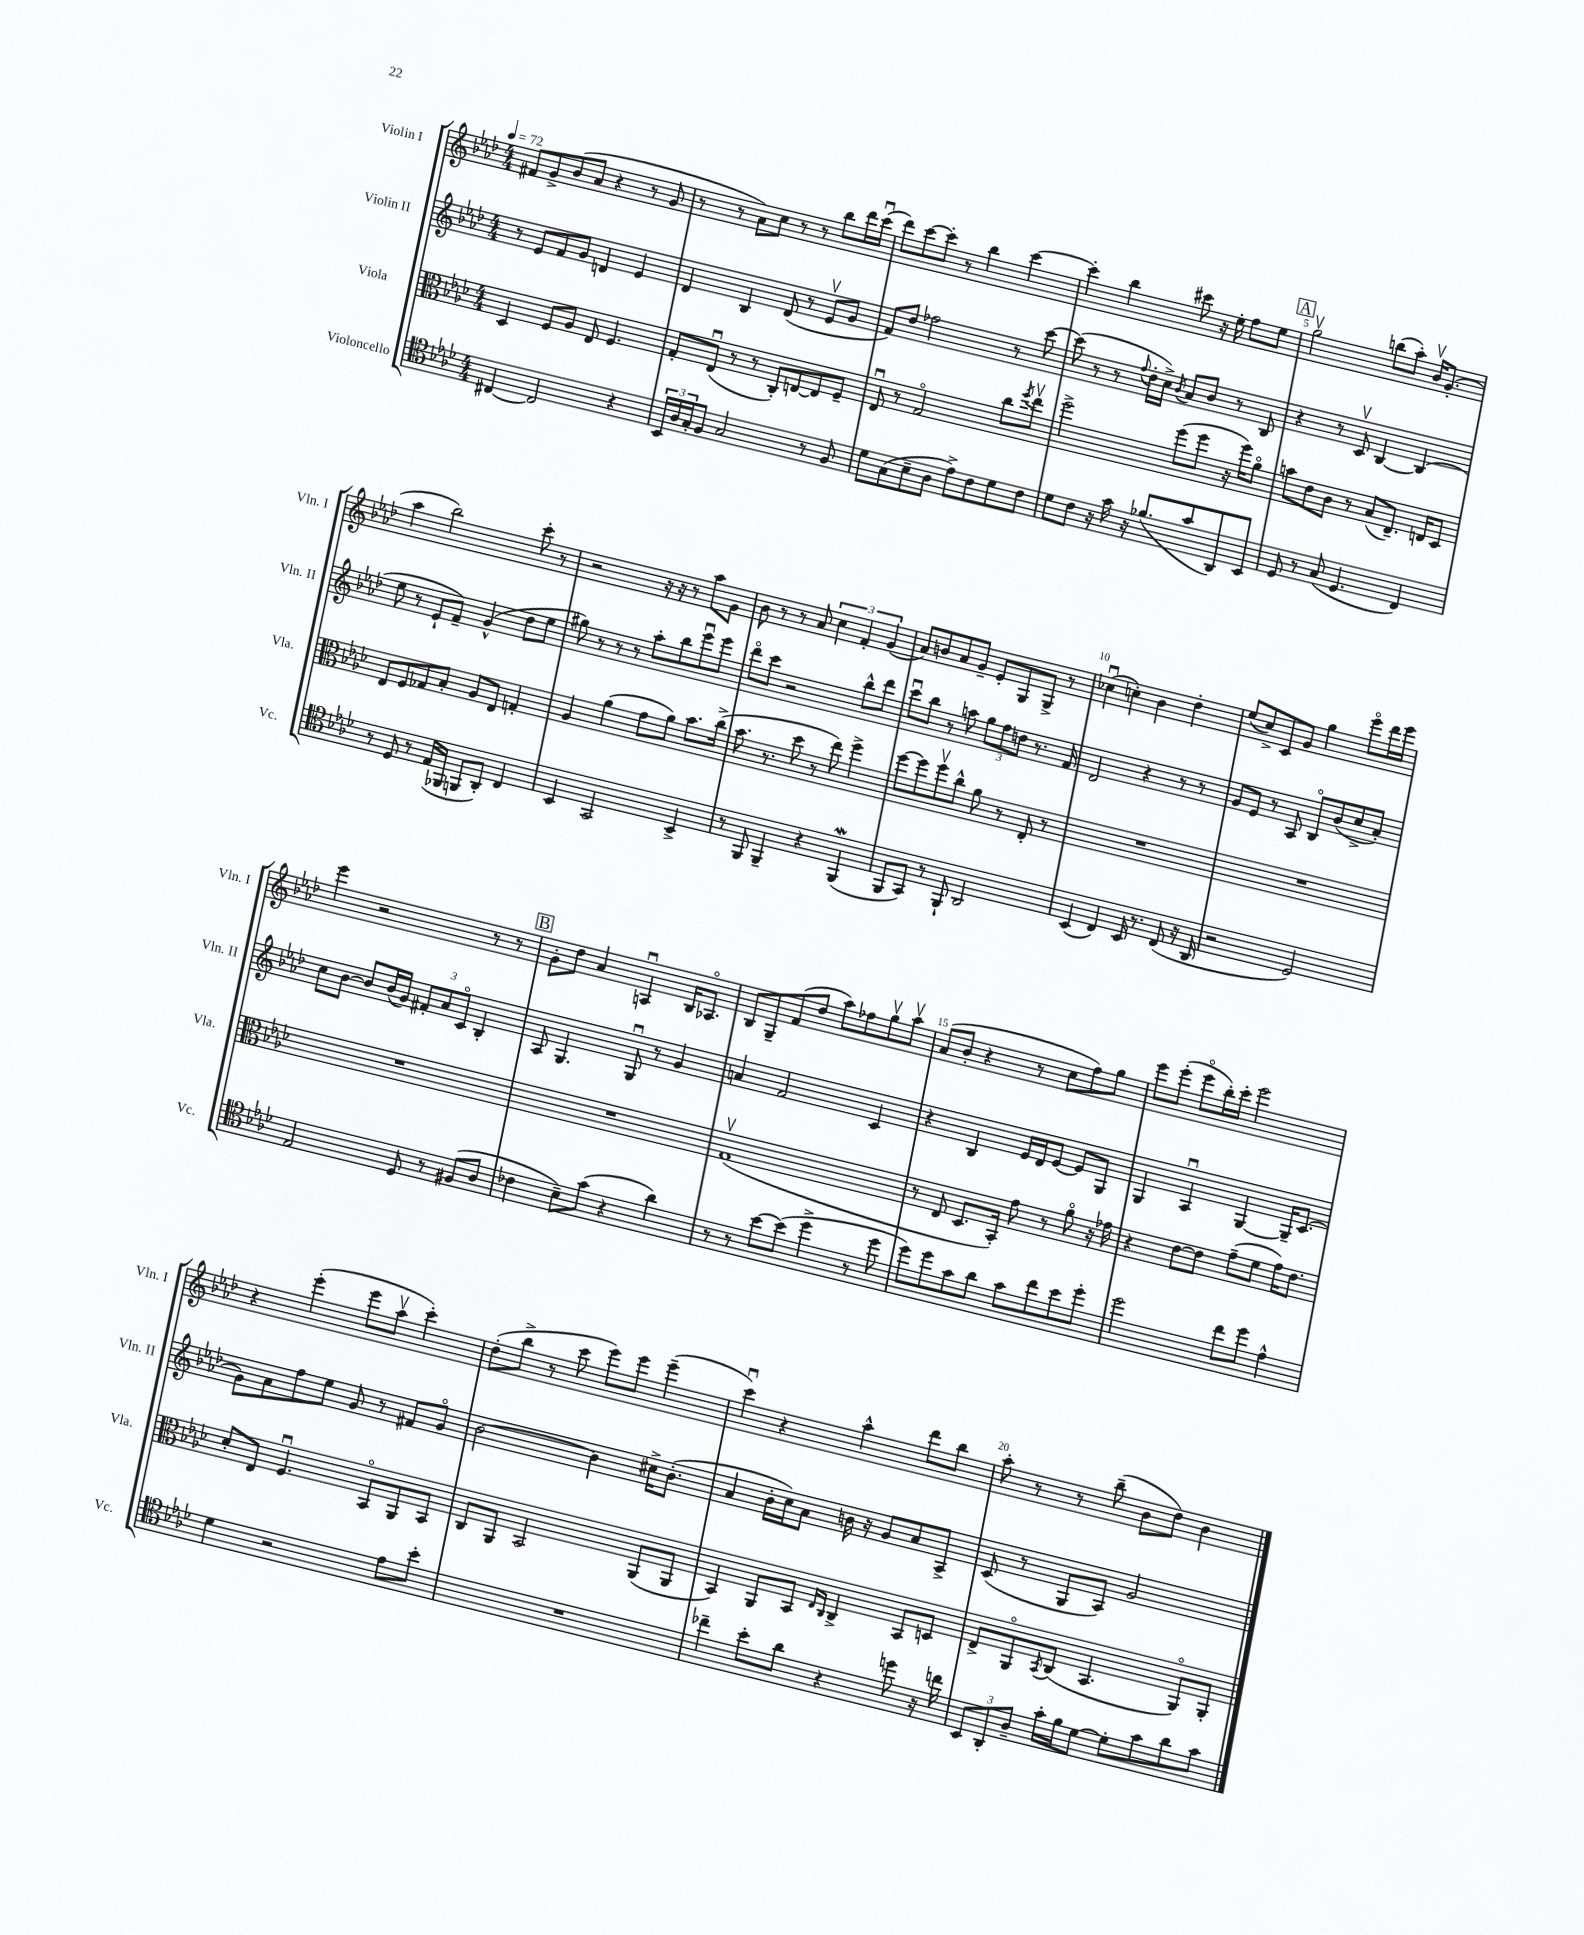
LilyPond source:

<<
\new StaffGroup <<
\new Staff = "s0" \with { instrumentName = "Violin I" shortInstrumentName = "Vln. I" } {
    \clef treble \key aes \major \numericTimeSignature \time 4/4 \tempo 4 = 72
    fis'8 g'8-> bes'8( aes'8 r4 r8 g'8 |
    r8 r8 aes'8) c''8 r8 r8 bes''8 des'''16 c'''16\downbow( |
    des'''8) c'''8~ c'''8-. r8 bes''4 c'''4~ |
    c'''4-. bes''4 cis'''8 r16 ees''16-. f''8 ees''8 |
    \mark \markup { \box "A" } g''2\upbow b''8( aes''8-.) bes'16\upbow g'8.-.( |
    aes''4 bes''2) c'''8-. r8 |
    r2 r16 r16 r8 aes''8 g'8 |
    bes'8 r8 r8 aes'8 \tuplet 3/2 { c''4 f'4-. g'4( } |
    aes'8) b'8 aes'8 g'8-- ees'8-. g8 g8-> r8 |
    ces''4\downbow( c''4-.) bes'4 des''4-. |
    ees''8( c''8->) c'8 g'8 g''4 ees'''8\flageolet des'''16 ees'''16 |
    ees'''4 r2 r8 r8 |
    \mark \markup { \box "B" } g'8-. des''8 aes'4 a4\downbow bes16 aes8.\flageolet |
    bes8 g8-- f'8( des''8 aes''8) fes''8 g''8\upbow aes''8\upbow |
    aes'8( bes'8-. r4 r8 c''8 f''8) g''8 |
    ees'''8 ees'''8-.( ees'''8\flageolet bes''16-.) c'''16-. ees'''2 |
    r4 ees'''4-.( ees'''8 aes''8\upbow c'''4-.) |
    des''8-.( bes''8-> r8 c'''8 ees'''8) ees'''8 ees'''4--( |
    c'''4\downbow) r4 aes''4-^ des'''8 bes''8 |
    aes''8-. r8 r8 bes''8--( bes'8 des''8) bes'4 \bar "|." |
}
\new Staff = "s1" \with { instrumentName = "Violin II" shortInstrumentName = "Vln. II" } {
    \clef treble \key aes \major \numericTimeSignature \time 4/4
    r8 ees'8 f'8 g'8 d'4 ees'4 |
    des'4 bes4 des'8( r8 ees'8\upbow g'8 |
    f'8) des''8 fes''2 r8 c'''8~ |
    c'''8( r8 r8 \appoggiatura { f''8 } des''16-. c''16->) \acciaccatura { bes'8 } aes'8 bes'8 r8 bes8 |
    \mark \markup { \box "A" } r4 r8 c'8\upbow bes4~ bes4( |
    ees''8 r8 ees'8-! f'8--) g'4-^( des''8 ees''8 |
    gis''8) r8 r8 r8 aes''8-. bes''8 ees'''8\downbow ees'''8 |
    des'''8\flageolet c'''8 r2 bes''8-^ des'''8 |
    c'''8\downbow bes''8 r8 a''8 \tuplet 3/2 { g''8 f''8 d''8 } r8. f'16 |
    des'2 r4 r8 r8 |
    g'8 ees'8 r8 aes8 bes8\flageolet bes'8( c''8-> aes'8-.) |
    c''8 bes'8~ bes'8 bes'16( g'16) \tuplet 3/2 { fis'8-. aes'8 c'8\flageolet } bes4-. |
    \mark \markup { \box "B" } aes8 g4. g8\downbow r8 g'4 |
    a'4 f'2 c'4 |
    r4 bes4 ees'16 des'16 ees'8~ ees'8 g8 |
    g4 aes4\downbow g4~ g16-- c'8.( |
    g'8) aes'8 f''8 ees''8 g'8 r8 fis'8 g'8\flageolet |
    bes'2~ bes'4 cis''16-> bes'8.-.( |
    aes'4 bes'16-. c''16) aes'8 b'16 r16 g'8 aes'8 aes8-> |
    c'8( r8 g8 aes8) g'2 \bar "|." |
}
\new Staff = "s2" \with { instrumentName = "Viola" shortInstrumentName = "Vla." } {
    \clef alto \key aes \major \numericTimeSignature \time 4/4
    des4 f8 aes8 ees8 f4. |
    g8-. ees8\downbow( r8 r8 c8-.) e8~ e8 f8-- |
    ees8\downbow r8 g2\flageolet c''8 \acciaccatura { f''8 } ees''8\upbow |
    f''2-> f''8( f''8 r16 f''16) aes'8\flageolet |
    \mark \markup { \box "A" } b'8 ees'8 c'8 r8 bes8( ees8.--) e16 des8 |
    ees8 f8 ges8 bes8-. aes8 ees8 g4-. |
    aes4 aes'4( g'8 aes'8) bes'8. c''16->( |
    bes'8. r8. des''8 r8 ees''8) f''4-> |
    f''8~ f''8 f''8\upbow c''8-^ aes'8 r8 ees8-. r8 |
    R1 |
    R1 |
    R1 |
    \mark \markup { \box "B" } R1 |
    g1\upbow( |
    r8 ees8 des8. bes,16-.) g'8 r8 aes'8\flageolet r16 ges'16 |
    r4 ees'8~ ees'8 g'8--( f'8 g'16) ees'8. |
    des'8-. ees8 f4.\downbow bes,8\flageolet aes,8 bes,8 |
    c8 aes,8 bes,2 aes,8( aes,8 |
    bes,4) aes,8 bes,8 \grace { ees16 c16 } c4-> bes,8 d8 |
    ees8-> aes,8\flageolet \acciaccatura { bes,8 } c8( bes,4. aes,8\flageolet) aes,8-. \bar "|." |
}
\new Staff = "s3" \with { instrumentName = "Violoncello" shortInstrumentName = "Vc." } {
    \clef tenor \key aes \major \numericTimeSignature \time 4/4
    cis4~ cis2 r4 |
    \tuplet 3/2 { bes,16 aes16 g16-. } f8 g2 r8 f8 |
    des'8 g8( bes8-- aes8 ees'8->) c'8 des'8 c'8 |
    des'8 c'8 r16 g'16 r16 fes'8.( g'8 aes,8) bes,8 |
    \mark \markup { \box "A" } des8 r8 g8( des4. c4) |
    r8 des8 r8 ees16( fes,16 f,8 aes,8-.) c4 |
    bes,4 g,2 bes,4-> |
    r8 f,8 f,4-- r4 f,4\mordent( |
    f,8 g,8) r8 f,8-! aes,2 |
    bes,4( c4) bes,16 r8. c8( r16 aes,16 |
    r2 des2) |
    ees2 des8 r8 fis8( aes8 |
    \mark \markup { \box "B" } ces'4 bes8--) g'8( r4 aes'4) |
    r8 r8 bes'8~ bes'8( des''4-> r8 des''8 |
    des''8) des''8 g'8 aes'8 g'8 c''8 bes'8 des''8-. |
    des''2 c''8 des''8 ees'4-^ |
    des'4 r2 ees'8 bes'8-. |
    R1 |
    ces''4-- bes'8-. aes'8 r4 d''8 r16 c''16 |
    \tuplet 3/2 { bes,8 aes,8-. aes8-- } g'16-. f'16 des'8~ des'8-. g'8 aes'8 g'8 \bar "|." |
}
>>
>>
\layout { \context { \Score \override BarNumber.break-visibility = ##(#f #t #t) barNumberVisibility = #(every-nth-bar-number-visible 5) } }
